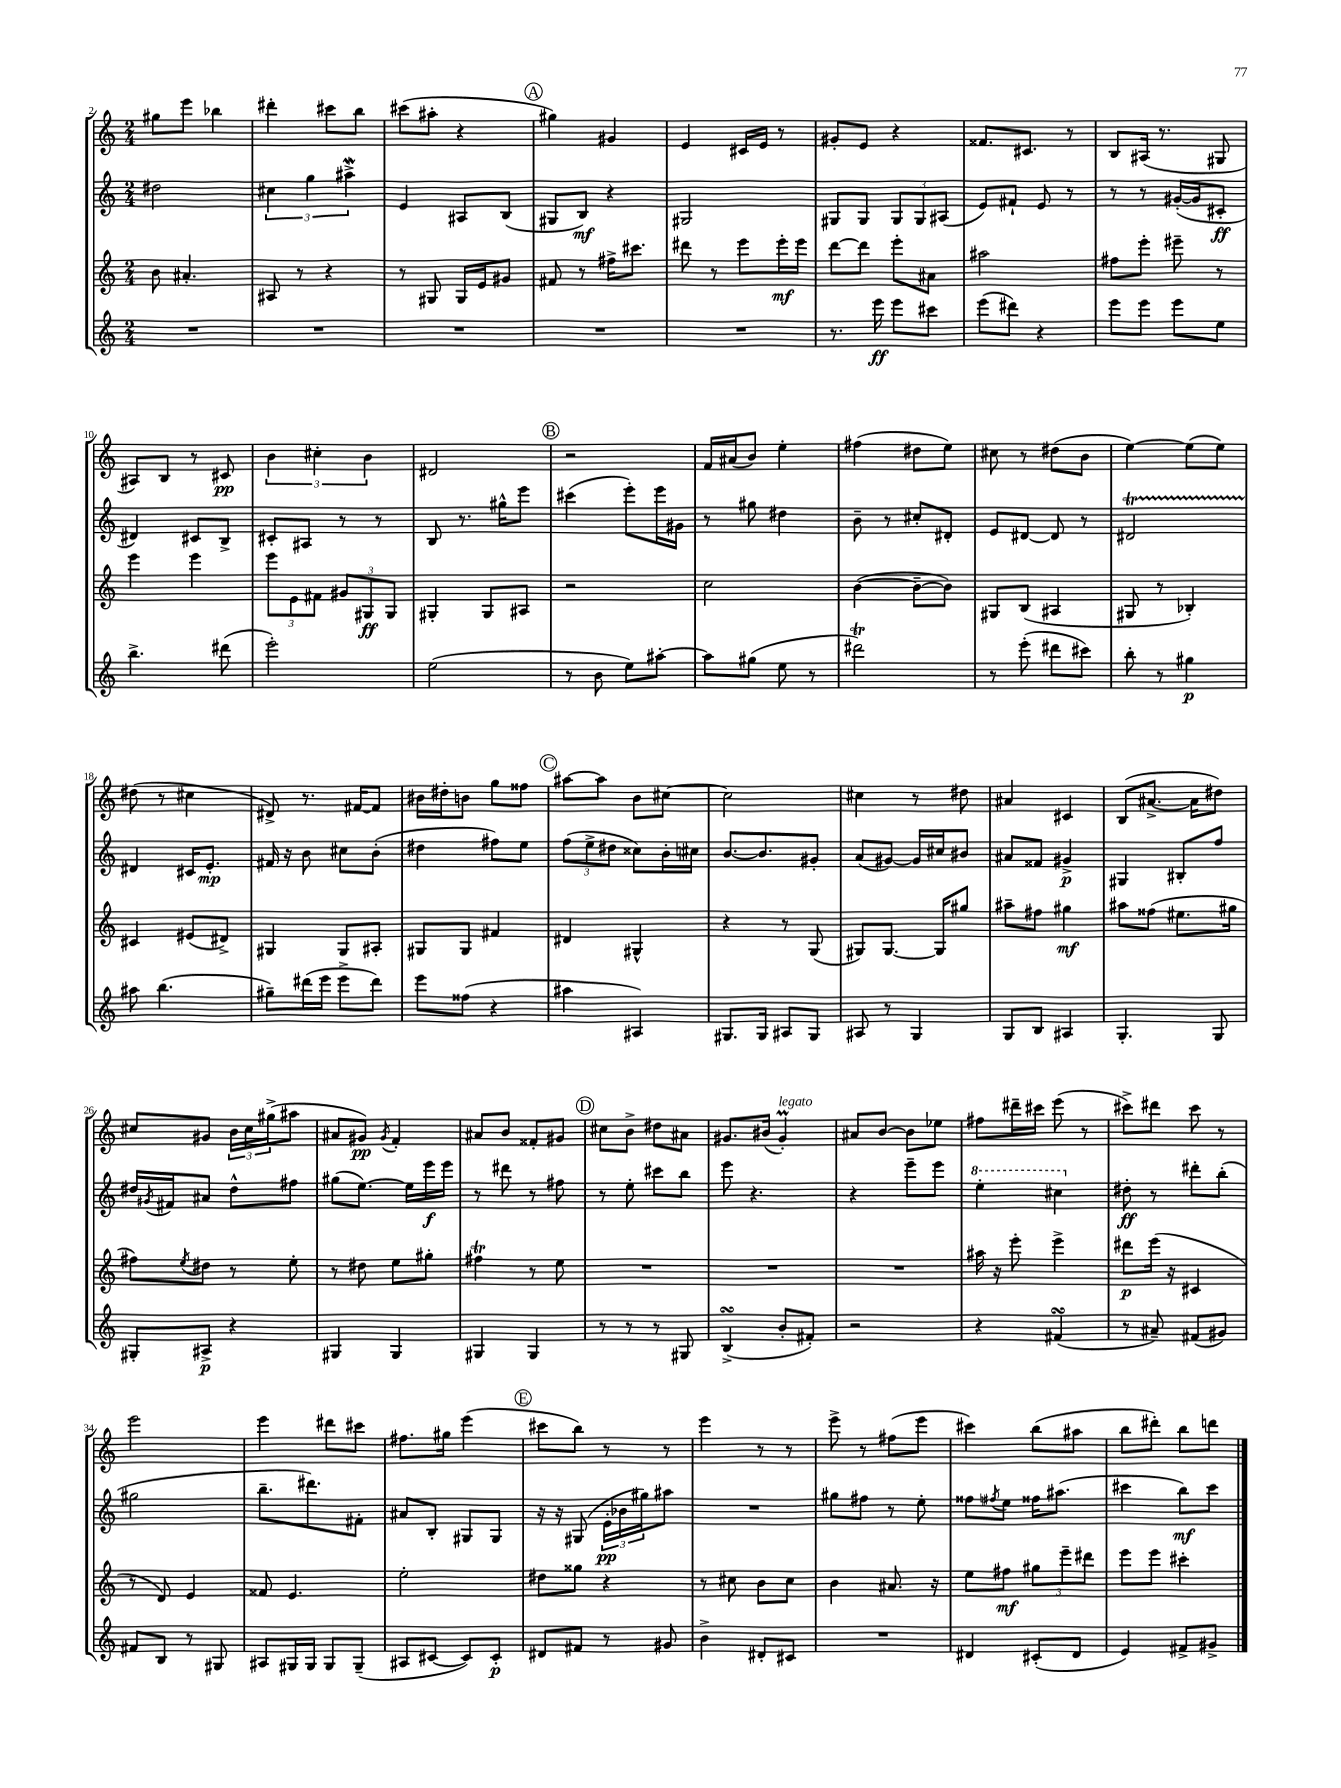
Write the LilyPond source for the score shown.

<<
\new StaffGroup <<
\new Staff = "s0" {
    \clef treble \key c \major \numericTimeSignature \time 2/4
    gis''8 e'''8 bes''4 |
    dis'''4-. cis'''8 b''8 |
    cis'''8( ais''8-. r4 |
    \mark \markup { \circle "A" } gis''4) gis'4 |
    e'4 cis'16 e'16 r8 |
    gis'8-. e'8 r4 |
    fisis'8. cis'8. r8 |
    b8 ais16( r8. gis8 |
    ais8) b8 r8 cis'8\pp |
    \tuplet 3/2 { b'4 cis''4-. b'4 } |
    dis'2 |
    \mark \markup { \circle "B" } r2 |
    f'16 ais'16( b'8) e''4-. |
    fis''4( dis''8 e''8) |
    cis''8 r8 dis''8( b'8 |
    e''4~) e''8( e''8) |
    dis''8( r8 cis''4 |
    dis'8->) r8. fis'16~ fis'8 |
    bis'16 dis''16-. b'8 g''8 fisis''8 |
    \mark \markup { \circle "C" } ais''8~ ais''8 b'8 cis''8~ |
    cis''2 |
    cis''4 r8 dis''8 |
    ais'4 cis'4 |
    b8( ais'8.~-> ais'16 dis''8) |
    cis''8 gis'8 \tuplet 3/2 { b'16 cis''16 gis''16->( } ais''8 |
    ais'8 gis'8\pp) \acciaccatura { gis'8 } f'4-. |
    ais'8 b'8 fisis'8-. gis'8 |
    \mark \markup { \circle "D" } cis''8 b'8-> dis''8 ais'8 |
    gis'8. bis'16( gis'4-.\prall^\markup { \italic "legato" }) |
    ais'8 b'8~ b'8 ees''8 |
    fis''8 dis'''16-- cis'''16 e'''8( r8 |
    cis'''8->) dis'''8 cis'''8 r8 |
    e'''2 |
    e'''4 dis'''8 cis'''8 |
    fis''8. gis''16 e'''4( |
    \mark \markup { \circle "E" } cis'''8 b''8) r8 r8 |
    e'''4 r8 r8 |
    e'''8-> r8 fis''8( e'''8 |
    cis'''4) b''8( ais''8 |
    b''8 dis'''8-.) b''8 d'''8 \bar "|." |
}
\new Staff = "s1" {
    \clef treble \key c \major \numericTimeSignature \time 2/4
    dis''2 |
    \tuplet 3/2 { cis''4 g''4 ais''4->\mordent } |
    e'4 ais8 b8( |
    \mark \markup { \circle "A" } gis8 b8\mf) r4 |
    gis2 |
    gis8 gis8 \tuplet 3/2 { gis8 gis8 ais8( } |
    e'8) fis'8-! e'8 r8 |
    r8 r8 gis'16~-.( gis'16 cis'8-.\ff |
    dis'4) cis'8 b8-> |
    cis'8-. ais8 r8 r8 |
    b8 r8. gis''16-^ e'''8 |
    \mark \markup { \circle "B" } cis'''4( e'''8-.) e'''16 gis'16 |
    r8 gis''8 dis''4 |
    b'8-- r8 cis''8-. dis'8-. |
    e'8 dis'8~ dis'8 r8 |
    dis'2\startTrillSpan |
    dis'4\stopTrillSpan cis'16 e'8.-.\mp |
    fis'16 r16 b'8 cis''8 b'8-.( |
    dis''4 fis''8) e''8 |
    \mark \markup { \circle "C" } \tuplet 3/2 { f''8( e''8-> dis''8 } cisis''8) b'16-. cis''16 |
    b'8.~ b'8. gis'8-. |
    a'8( gis'8~) gis'16 cis''16 bis'8 |
    ais'8 fisis'8 gis'4->\p |
    gis4 bis8-. f''8 |
    dis''16 \acciaccatura { gis'8 } fis'16 ais'8 dis''8-^ fis''8 |
    gis''8( e''8.~) e''16 e'''16\f e'''16 |
    r8 dis'''8 r8 fis''8 |
    \mark \markup { \circle "D" } r8 e''8-. cis'''8 b''8 |
    e'''8 r4. |
    r4 e'''8-- e'''8 |
    \ottava #1 e'''4-. cis'''4 \ottava #0 |
    dis''8-.\ff r8 dis'''8-. b''8-.( |
    gis''2 |
    b''8.-- dis'''8.) fis'8-. |
    ais'8 b8-. gis8 gis8 |
    \mark \markup { \circle "E" } r16 r16 gis8( \tuplet 3/2 { e'16-.\pp bes'16 gis''16) } ais''8 |
    R2 |
    gis''8 fis''8 r8 e''8-. |
    fisis''8 \acciaccatura { fis''8 } e''8 fisis''16 ais''8.( |
    cis'''4 b''8\mf) cis'''8 \bar "|." |
}
\new Staff = "s2" {
    \clef treble \key c \major \numericTimeSignature \time 2/4
    b'8 ais'4.-. |
    ais8 r8 r4 |
    r8 gis8 gis16 e'16 gis'8 |
    \mark \markup { \circle "A" } fis'8 r8 fis''16-> cis'''8. |
    dis'''8 r8 e'''8 e'''16-.\mf e'''16 |
    d'''8~ d'''8 e'''8-. ais'8 |
    ais''2 |
    fis''8 e'''8-. eis'''8-- r8 |
    e'''4 e'''4 |
    \tuplet 3/2 { e'''8 e'8 fis'8 } \tuplet 3/2 { gis'8 gis8\ff gis8 } |
    gis4-. gis8 ais8 |
    \mark \markup { \circle "B" } r2 |
    c''2 |
    b'4~( b'8~-- b'8) |
    gis8 b8( ais4 |
    gis8 r8 bes4-.) |
    cis'4 eis'8( dis'8->) |
    gis4 gis8 ais8-. |
    gis8 gis8 fis'4 |
    \mark \markup { \circle "C" } dis'4 gis4-^ |
    r4 r8 g8( |
    gis8) gis8.~ gis16 gis''8 |
    ais''8-- fis''8 gis''4\mf |
    ais''8 fisis''8( eis''8. gis''16 |
    fis''8) \acciaccatura { e''8 } dis''8 r8 e''8-. |
    r8 dis''8 e''8 gis''8-. |
    fis''4\trill r8 e''8 |
    \mark \markup { \circle "D" } R2 |
    R2 |
    R2 |
    ais''16 r16 e'''8-. e'''4-> |
    dis'''8\p e'''16( r16 cis'4 |
    r8 d'8) e'4 |
    fisis'8 e'4. |
    e''2-. |
    \mark \markup { \circle "E" } dis''8 gisis''8 r4 |
    r8 cis''8 b'8 cis''8 |
    b'4 ais'8. r16 |
    e''8 fis''8\mf \tuplet 3/2 { gis''8 e'''8-- dis'''8 } |
    e'''8 e'''8 cis'''4-. \bar "|." |
}
\new Staff = "s3" {
    \clef treble \key c \major \numericTimeSignature \time 2/4
    R2 |
    R2 |
    R2 |
    \mark \markup { \circle "A" } R2 |
    R2 |
    r8. e'''16\ff e'''8 cis'''8 |
    e'''8( dis'''8) r4 |
    e'''8 e'''8 e'''8 e''8 |
    b''4.-> dis'''8( |
    e'''2-.) |
    e''2( |
    \mark \markup { \circle "B" } r8 b'8 e''8) ais''8~-. |
    ais''8 gis''8( e''8 r8 |
    dis'''2\trill) |
    r8 e'''8-.( dis'''8 cis'''8) |
    b''8-. r8 gis''4\p |
    ais''8 b''4.( |
    gis''8--) dis'''16( e'''16 e'''8-> dis'''8) |
    e'''8 fisis''8( r4 |
    \mark \markup { \circle "C" } ais''4 ais4) |
    gis8. gis16 ais8 gis8 |
    ais8 r8 g4 |
    g8 b8 ais4 |
    g4.-. g8 |
    gis8-. ais8->\p r4 |
    gis4 gis4 |
    gis4 gis4 |
    \mark \markup { \circle "D" } r8 r8 r8 gis8 |
    b4->\turn( b'8-. fis'8-.) |
    r2 |
    r4 fis'4\turn( |
    r8 ais'8--) fis'8( gis'8) |
    fis'8 b8 r8 gis8 |
    ais8 gis16 gis16 gis8 gis8--( |
    ais8 cis'8~ cis'8) cis'8-.\p |
    \mark \markup { \circle "E" } dis'8 fis'8 r8 gis'8 |
    b'4-> dis'8-. cis'8 |
    R2 |
    dis'4 cis'8-.( dis'8 |
    e'4) fis'8-> gis'8-> \bar "|." |
}
>>
>>
\layout { \context { \Score currentBarNumber = #2 } }
